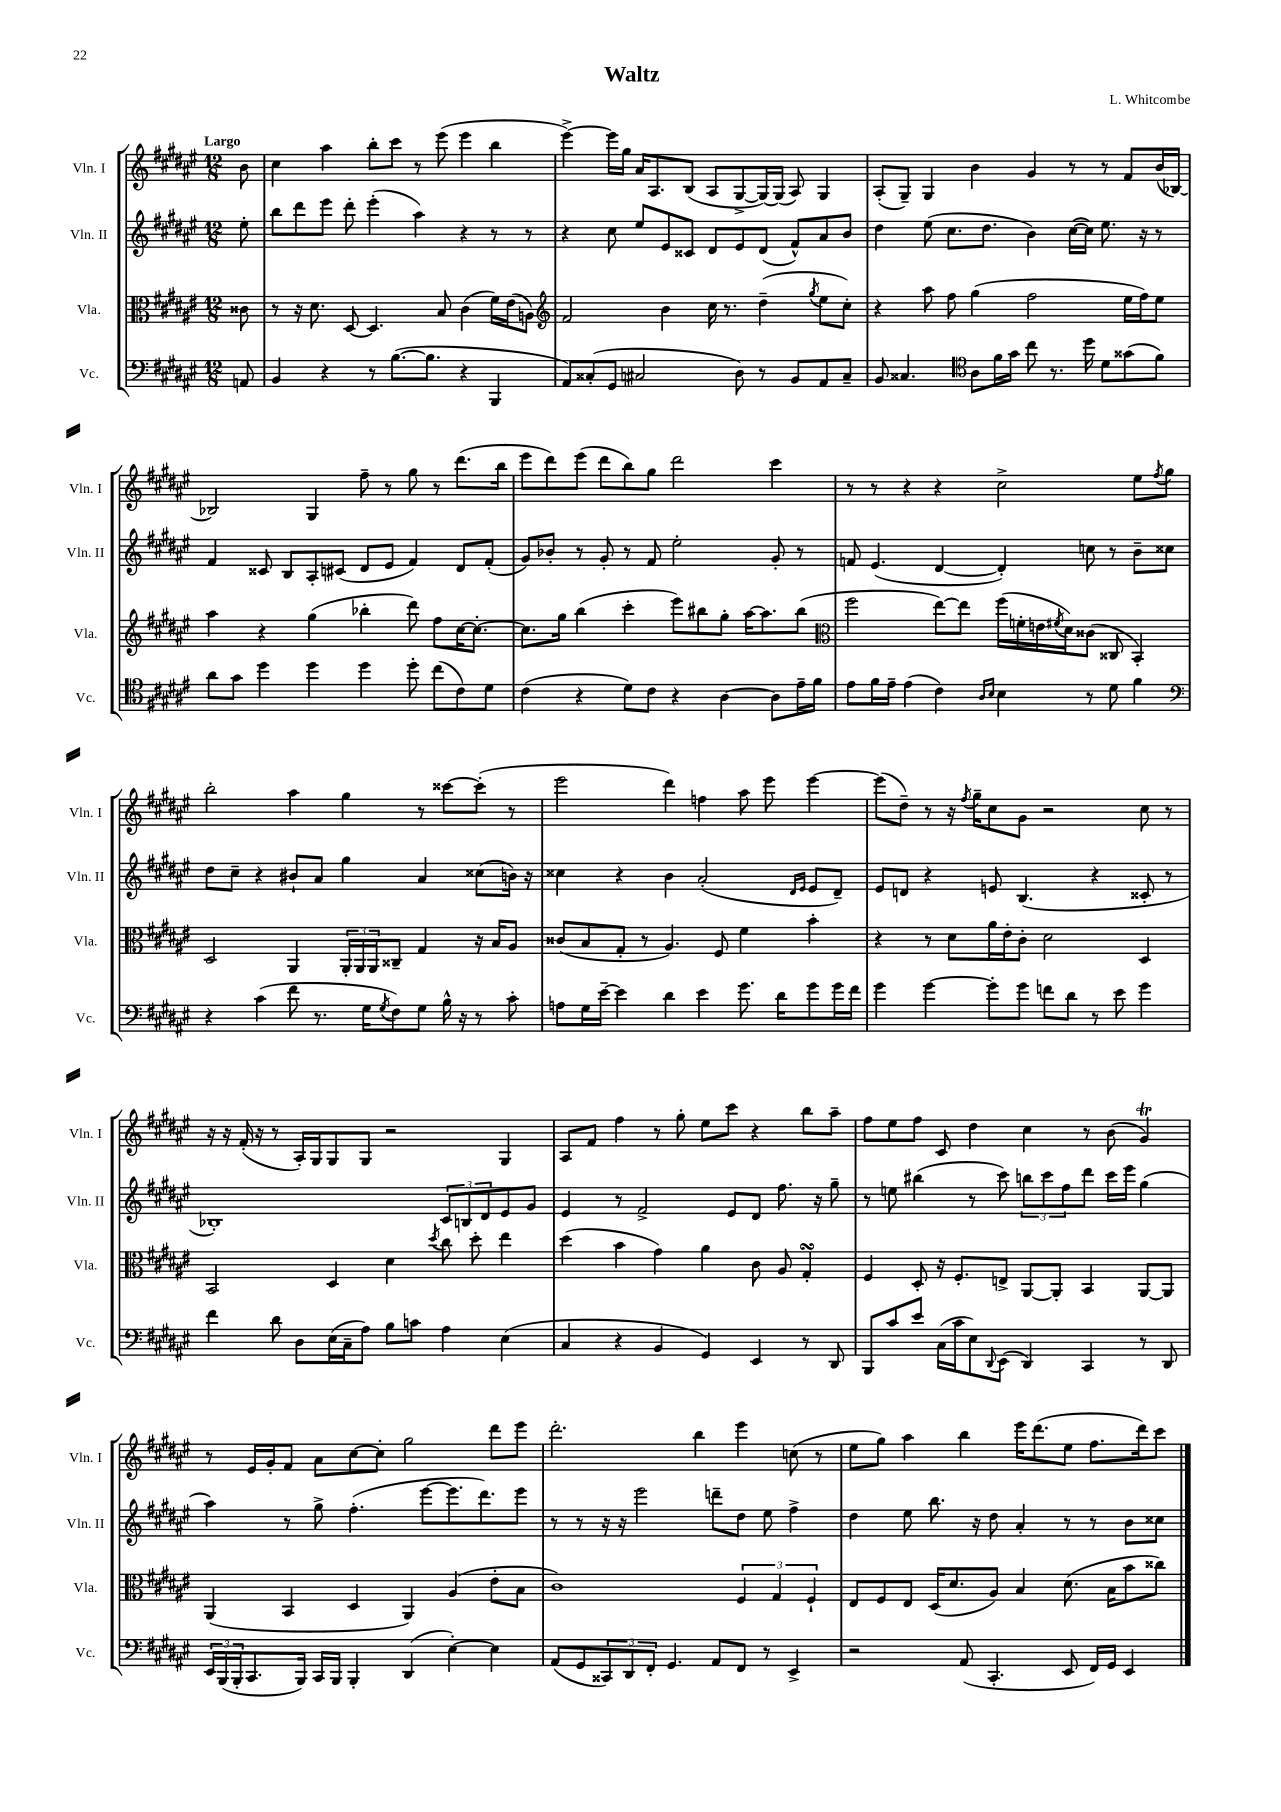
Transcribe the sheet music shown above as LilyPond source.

\header { title = "Waltz" composer = "L. Whitcombe" }
<<
\new StaffGroup <<
\new Staff = "s0" \with { instrumentName = "Vln. I" shortInstrumentName = "Vln. I" } {
    \clef treble \key fis \major \numericTimeSignature \time 12/8 \partial 8 \tempo "Largo"
    b'8 |
    cis''4 ais''4 b''8-. cis'''8 r8 eis'''8( eis'''4 b''4 |
    eis'''4~->) eis'''16 gis''16 ais'16 ais8. b8( ais8 gis8~-> gis16~) gis16( ais8) gis4 |
    ais8-.( gis8--) gis4 b'4 gis'4 r8 r8 fis'8 b'16( bes16~) |
    bes2 gis4 fis''8-- r8 gis''8 r8 dis'''8.( b''16 |
    eis'''8 dis'''8) eis'''8( dis'''8 b''8) gis''8 dis'''2 cis'''4 |
    r8 r8 r4 r4 cis''2-> eis''8 \acciaccatura { fis''8 } gis''8 |
    b''2-. ais''4 gis''4 r8 cisis'''8~ cisis'''8-.( r8 |
    eis'''2 dis'''4) f''4 ais''8 eis'''8 eis'''4~ |
    eis'''8( dis''8--) r8 r16 \acciaccatura { fis''8 } gis''16-- cis''8 gis'8 r2 cis''8 r8 |
    r16 r16 fis'16-.( r16 r8 ais16-.) gis16 gis8 gis8 r2 gis4 |
    ais8 fis'8 fis''4 r8 gis''8-. eis''8 cis'''8 r4 b''8 ais''8-- |
    fis''8 eis''8 fis''8 cis'8 dis''4 cis''4 r8 b'8( gis'4\trill) |
    r8 eis'16 gis'16-. fis'8 ais'8 cis''8~ cis''8-. gis''2 dis'''8 eis'''8 |
    dis'''2.-. b''4 eis'''4 c''8( r8 |
    eis''8 gis''8) ais''4 b''4 eis'''16 dis'''8.( eis''8 fis''8. dis'''16) cis'''8 \bar "|." |
}
\new Staff = "s1" \with { instrumentName = "Vln. II" shortInstrumentName = "Vln. II" } {
    \clef treble \key fis \major \numericTimeSignature \time 12/8 \partial 8
    eis''8-. |
    b''8 dis'''8 eis'''8 dis'''8-. eis'''4-.( ais''4) r4 r8 r8 |
    r4 cis''8 eis''8 eis'8 cisis'8 dis'8 eis'8 dis'8( fis'8-^) ais'8 b'8 |
    dis''4 eis''8( cis''8. dis''8. b'4) cis''16~( cis''16) eis''8. r16 r8 |
    fis'4 cisis'8 b8 ais8-. cis'8( dis'8 eis'8 fis'4) dis'8 fis'8-.( |
    gis'8) bes'8-. r8 gis'8-. r8 fis'8 eis''2-. gis'8-. r8 |
    f'8 eis'4.( dis'4~ dis'4-.) c''8 r8 b'8-- cisis''8 |
    dis''8 cis''8-- r4 bis'8-! ais'8 gis''4 ais'4 cisis''8( b'16) r16 |
    cisis''4 r4 b'4 ais'2-.( \grace { dis'16 eis'16 } eis'8 dis'8--) |
    eis'8 d'8 r4 e'8 b4.( r4 cisis'8-. r8 |
    bes1-.) \tuplet 3/2 { cis'8 b8 dis'8 } eis'8 gis'8 |
    eis'4 r8 fis'2-> eis'8 dis'8 fis''8. r16 gis''8-- |
    r8 e''8 bis''4( r8 cis'''8) \tuplet 3/2 { b''8 cis'''8 fis''8 } dis'''8 cis'''16 eis'''16 gis''4( |
    ais''4) r8 gis''8-> fis''4.-.( eis'''8~ eis'''8. dis'''8.) eis'''8 |
    r8 r8 r16 r16 eis'''2 d'''8-- dis''8 eis''8 fis''4-> |
    dis''4 eis''8 b''8. r16 dis''8 ais'4-. r8 r8 b'8 cisis''8 \bar "|." |
}
\new Staff = "s2" \with { instrumentName = "Vla." shortInstrumentName = "Vla." } {
    \clef alto \key fis \major \numericTimeSignature \time 12/8 \partial 8
    cisis'8 |
    r8 r16 dis'8. dis8~ dis4. b8 cis'4( fis'16) eis'16( a8) |
    \clef treble fis'2 b'4 cis''16 r8. dis''4--( \acciaccatura { gis''8 } eis''8 cis''8-.) |
    r4 ais''8 fis''8 gis''4( fis''2 eis''16 fis''16) eis''8 |
    ais''4 r4 gis''4( bes''4-. dis'''8) fis''8 cis''16~ cis''8.~-. |
    cis''8. gis''16 b''4( cis'''4-. eis'''8) bis''8 gis''8-. ais''16~ ais''8. bis''8( |
    \clef alto fis''2 eis''8~) eis''8 fis''16( f'16-. e'16 \acciaccatura { fis'8 } dis'16) cisis'8( cisis8 b,4-.) |
    dis2 ais,4 \tuplet 3/2 { ais,16-. ais,16 ais,16 } cisis8-- gis4 r16 b16 ais8 |
    cisis'8( b8 gis8-. r8 ais4.) fis8 fis'4 b'4-. |
    r4 r8 dis'8 ais'16 eis'16-. cis'8-. dis'2 dis4 |
    b,2 dis4 dis'4 \acciaccatura { dis''8 } cis''8 dis''8-. eis''4 |
    dis''4( b'4 gis'4) ais'4 cis'8 ais8 gis4-.\turn |
    fis4 dis8-. r16 fis8.-. e8-> ais,8~ ais,8-. b,4 ais,8~ ais,8 |
    ais,4( b,4 dis4 ais,4) ais4( eis'8-. b8 |
    cis'1) \tuplet 3/2 { fis4 gis4 fis4-! } |
    eis8 fis8 eis8 dis16( dis'8. ais8) b4 dis'8.( b16 b'8 cisis''8) \bar "|." |
}
\new Staff = "s3" \with { instrumentName = "Vc." shortInstrumentName = "Vc." } {
    \clef bass \key fis \major \numericTimeSignature \time 12/8 \partial 8
    a,8 |
    b,4 r4 r8 b8.~( b8. r4 b,,4 |
    ais,8) cisis8-.( gis,8 cis2 dis8) r8 b,8 ais,8 cis8-- |
    b,8 cisis4. \clef tenor ais8 fis'16 gis'16 cis''8 r8. dis''16 dis'8 gisis'8( fis'8) |
    ais'8 gis'8 dis''4 dis''4 dis''4 dis''8-. cis''8( cis'8) dis'8 |
    cis'4( r4 dis'8) cis'8 r4 ais4~ ais8 eis'16-- fis'16 |
    eis'8 fis'16 eis'16-- eis'4( cis'4) \grace { ais16 b16 } b4 r8 dis'8 fis'4 |
    \clef bass r4 cis'4( fis'8 r8. gis16 \acciaccatura { gis8 } fis8) gis8 b16-^ r16 r8 cis'8-. |
    a8 gis16 eis'16~-- eis'4 dis'4 eis'4 gis'8. dis'16 gis'8 gis'16 fis'16 |
    gis'4 gis'4~ gis'8-. gis'8 f'8 dis'8 r8 eis'8 gis'4 |
    fis'4 dis'8 dis8 eis16( cis16-- ais8) b8 c'8 ais4 eis4( |
    cis4 r4 b,4 gis,4) eis,4 r8 dis,8 |
    b,,8 cis'8 eis'8 cis16( cis'16 eis8) \appoggiatura { dis,8 } eis,8( dis,4) cis,4 r8 dis,8 |
    \tuplet 3/2 { eis,16 b,,16( b,,16-. } cis,8. b,,16) cis,16 b,,16 b,,4-. dis,4( eis4~-.) eis4 |
    ais,8( gis,8 \tuplet 3/2 { cisis,8) dis,8 fis,8-. } gis,4. ais,8 fis,8 r8 eis,4-> |
    r2 ais,8( cis,4.-. eis,8 fis,16) gis,16 eis,4 \bar "|." |
}
>>
>>
\layout { \context { \Score \remove "Bar_number_engraver" } }
